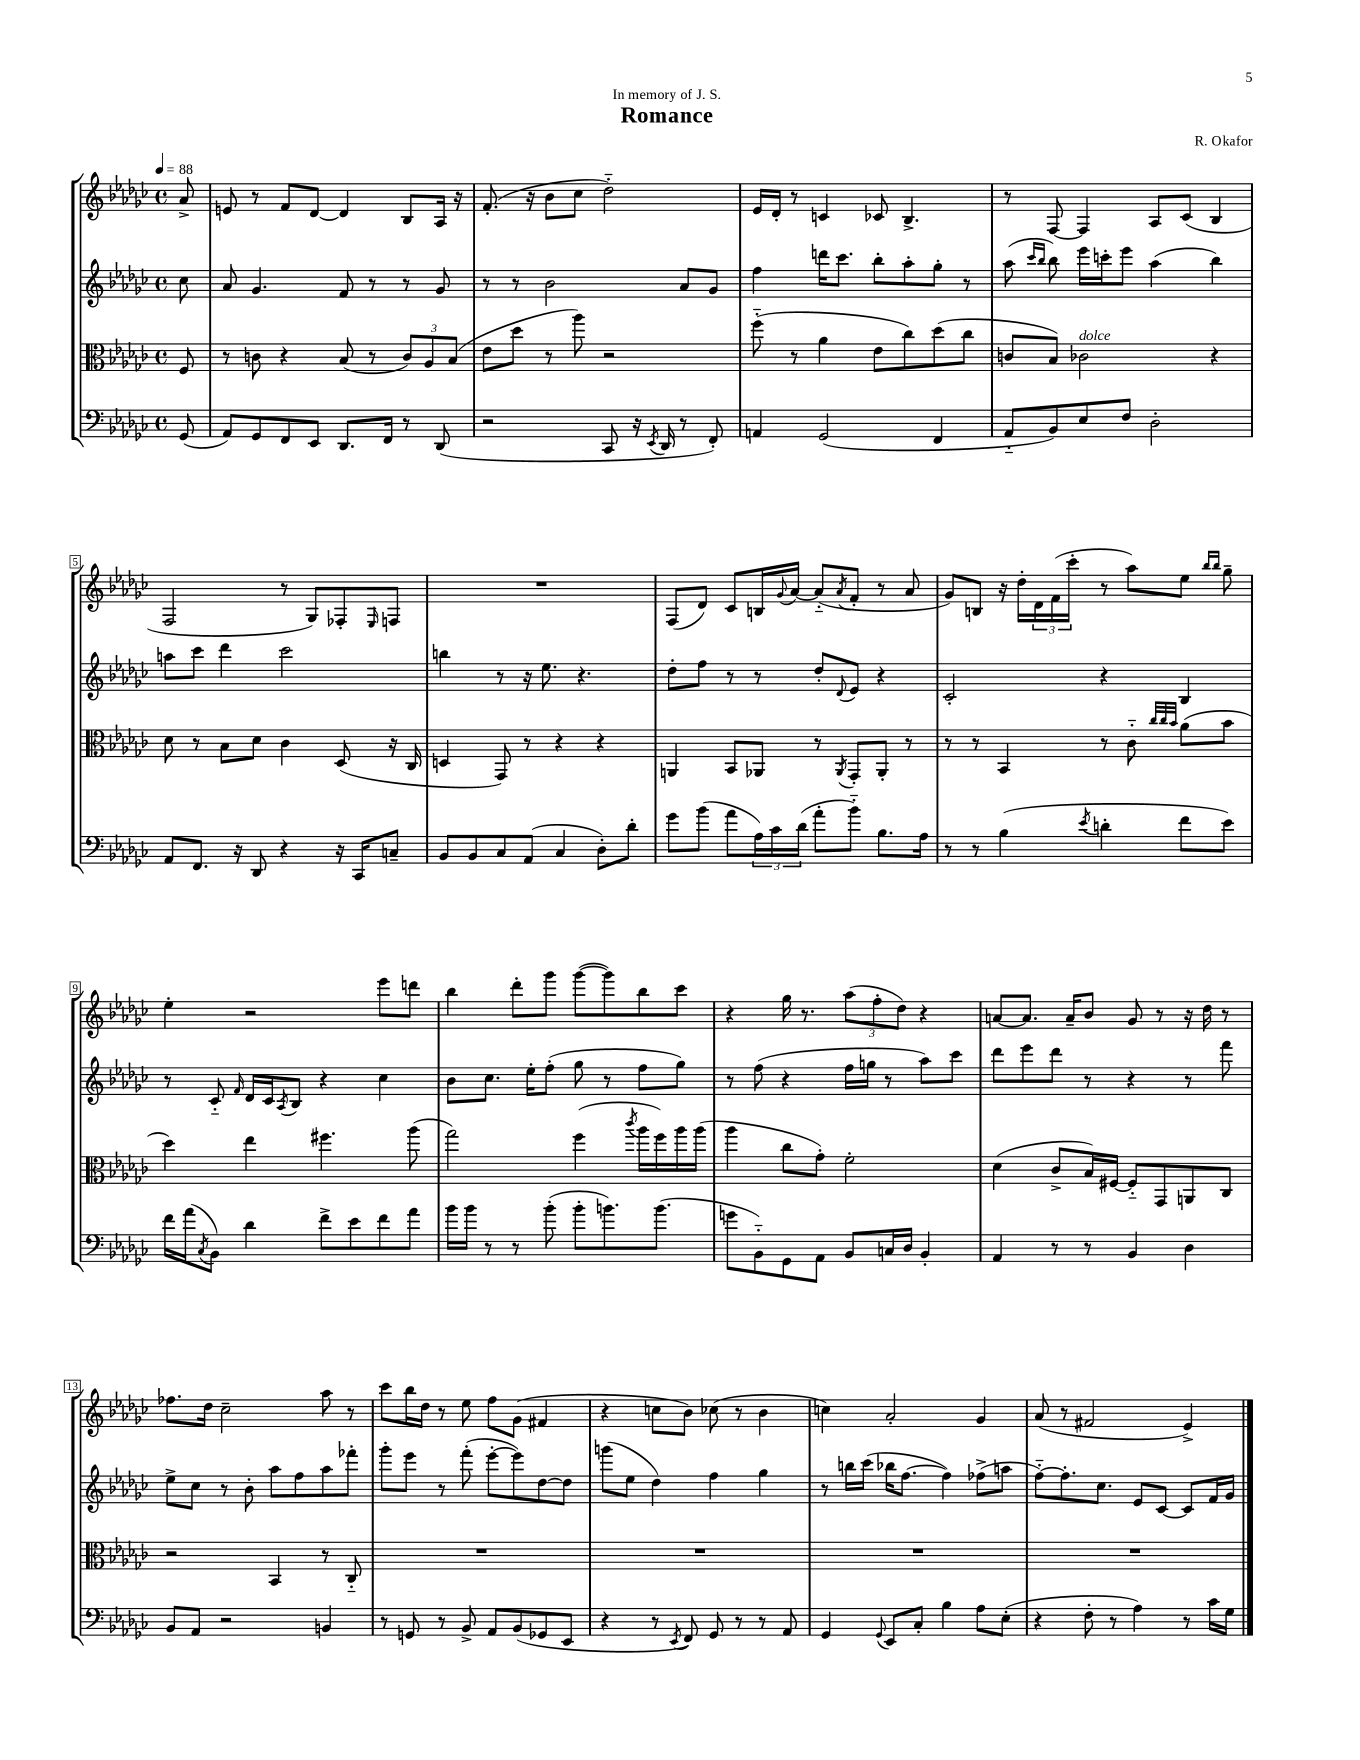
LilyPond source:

\header { title = "Romance" composer = "R. Okafor" dedication = "In memory of J. S." }
<<
\new StaffGroup <<
\new Staff = "s0" {
    \clef treble \key ges \major \defaultTimeSignature \time 4/4 \partial 8 \tempo 4 = 88
    aes'8-> |
    e'8 r8 f'8 des'8~ des'4 bes8 aes16 r16 |
    f'8.-.( r16 bes'8 ces''8 des''2-_) |
    ees'16 des'16-. r8 c'4 ces'8 bes4.-> |
    r8 f8~ f4 aes8 ces'8( bes4 |
    f2 r8 ges8) fes8-. \grace { ees16 } f8 |
    R1 |
    f8( des'8) ces'8 b16 \appoggiatura { ges'8 } aes'16~ aes'8-_( \acciaccatura { aes'8 } f'8-. r8 aes'8 |
    ges'8) b8 r16 des''16-. \tuplet 3/2 { des'16 f'16( ces'''16-. } r8 aes''8) ees''8 \grace { bes''16 bes''16 } ges''8-- |
    ees''4-. r2 ees'''8 d'''8 |
    bes''4 des'''8-. ges'''8 ges'''8~( ges'''8) bes''8 ces'''8 |
    r4 ges''16 r8. \tuplet 3/2 { aes''8( f''8-. des''8) } r4 |
    a'8~ a'8. a'16-- bes'8 ges'8 r8 r16 des''16 r8 |
    fes''8. des''16 ces''2-- aes''8 r8 |
    ces'''8 bes''16 des''16 r8 ees''8 f''8 ges'8( fis'4 |
    r4 c''8 bes'8) ces''8( r8 bes'4 |
    c''4) aes'2-. ges'4 |
    aes'8( r8 fis'2 ees'4->) \bar "|." |
}
\new Staff = "s1" {
    \clef treble \key ges \major \defaultTimeSignature \time 4/4 \partial 8
    ces''8 |
    aes'8 ges'4. f'8 r8 r8 ges'8 |
    r8 r8 bes'2 aes'8 ges'8 |
    f''4 d'''16 ces'''8. bes''8-. aes''8-. ges''8-. r8 |
    aes''8( \grace { ces'''16 bes''16 } bes''8) ees'''16 c'''16-. ees'''8 aes''4( bes''4) |
    a''8 ces'''8 des'''4 ces'''2 |
    b''4 r8 r16 ees''8. r4. |
    des''8-. f''8 r8 r8 des''8-. \appoggiatura { des'8 } ees'8 r4 |
    ces'2-. r4 bes4 |
    r8 ces'8-_ \grace { f'16 } des'16 ces'16 \acciaccatura { aes8 } bes8 r4 ces''4 |
    bes'8 ces''8. ees''16-. f''8-.( ges''8 r8 f''8 ges''8) |
    r8 f''8( r4 f''16 g''16 r8 aes''8) ces'''8 |
    des'''8 ees'''8 des'''8 r8 r4 r8 f'''8 |
    ees''8-> ces''8 r8 bes'8-. aes''8 f''8 aes''8 fes'''8-. |
    ges'''8-. ees'''8 r8 f'''8-.( ees'''8~-. ees'''8) des''8~ des''8 |
    g'''8( ees''8 des''4) f''4 ges''4 |
    r8 b''16 ces'''16( bes''16 f''8.~ f''4) fes''8->( a''8 |
    f''8~-_) f''8.-. ces''8. ees'8 ces'8~ ces'8 f'16 ges'16 \bar "|." |
}
\new Staff = "s2" {
    \clef alto \key ges \major \defaultTimeSignature \time 4/4 \partial 8
    f8 |
    r8 c'8 r4 bes8( r8 \tuplet 3/2 { c'8) aes8 bes8( } |
    ees'8 des''8 r8 aes''8) r2 |
    f''8-_( r8 aes'4 ees'8 ces''8) des''8( ces''8 |
    c'8 bes8) ces'2^\markup { \italic "dolce" } r4 |
    des'8 r8 bes8 des'8 ces'4 des8( r16 ces16 |
    d4 ges,8) r8 r4 r4 |
    a,4 bes,8 aes,8 r8 \acciaccatura { aes,8 } ges,8-. aes,8-. r8 |
    r8 r8 bes,4 r8 ces'8-_ \grace { ces''32 ces''32 bes'32 } aes'8( bes'8 |
    des''4) ees''4 fis''4. aes''8( |
    ges''2) f''4( \acciaccatura { ces'''8 } aes''16 f''16) aes''16 aes''16( |
    aes''4 ces''8 ges'8-.) f'2-. |
    des'4( ces'8-> bes16) fis16~ fis8-_ ges,8 a,8 ces8 |
    r2 bes,4 r8 ces8-_ |
    R1 |
    R1 |
    R1 |
    R1 \bar "|." |
}
\new Staff = "s3" {
    \clef bass \key ges \major \defaultTimeSignature \time 4/4 \partial 8
    ges,8( |
    aes,8) ges,8 f,8 ees,8 des,8. f,16 r8 des,8( |
    r2 ces,8 r16 \acciaccatura { ees,8 } des,16 r8 f,8-.) |
    a,4 ges,2( f,4 |
    aes,8-_ bes,8) ees8 f8 des2-. |
    aes,8 f,8. r16 des,8 r4 r16 ces,16 c8-- |
    bes,8 bes,8 ces8 aes,8( ces4 des8-.) des'8-. |
    ges'8 bes'8( aes'8 \tuplet 3/2 { aes16) ces'16 des'16( } aes'8-. bes'8-_) bes8. aes16 |
    r8 r8 bes4( \acciaccatura { ees'8 } d'4-. f'8 ees'8) |
    f'16 aes'16( \acciaccatura { ces8 } bes,8) des'4 f'8-> ees'8 f'8 aes'8 |
    bes'16 bes'16 r8 r8 bes'8-.( bes'8-. b'8.) b'8.( |
    g'8 bes,8-_) ges,8 aes,8 bes,8 c16 des16 bes,4-. |
    aes,4 r8 r8 bes,4 des4 |
    bes,8 aes,8 r2 b,4 |
    r8 g,8 r8 bes,8-> aes,8 bes,8( ges,8 ees,8 |
    r4 r8 \acciaccatura { ees,8 } f,8) ges,8 r8 r8 aes,8 |
    ges,4 \appoggiatura { ges,8 } ees,8 ces8-. bes4 aes8 ees8-.( |
    r4 f8-. r8 aes4) r8 ces'16 ges16 \bar "|." |
}
>>
>>
\layout { \context { \Score \override BarNumber.stencil = #(make-stencil-boxer 0.1 0.3 ly:text-interface::print) } }
